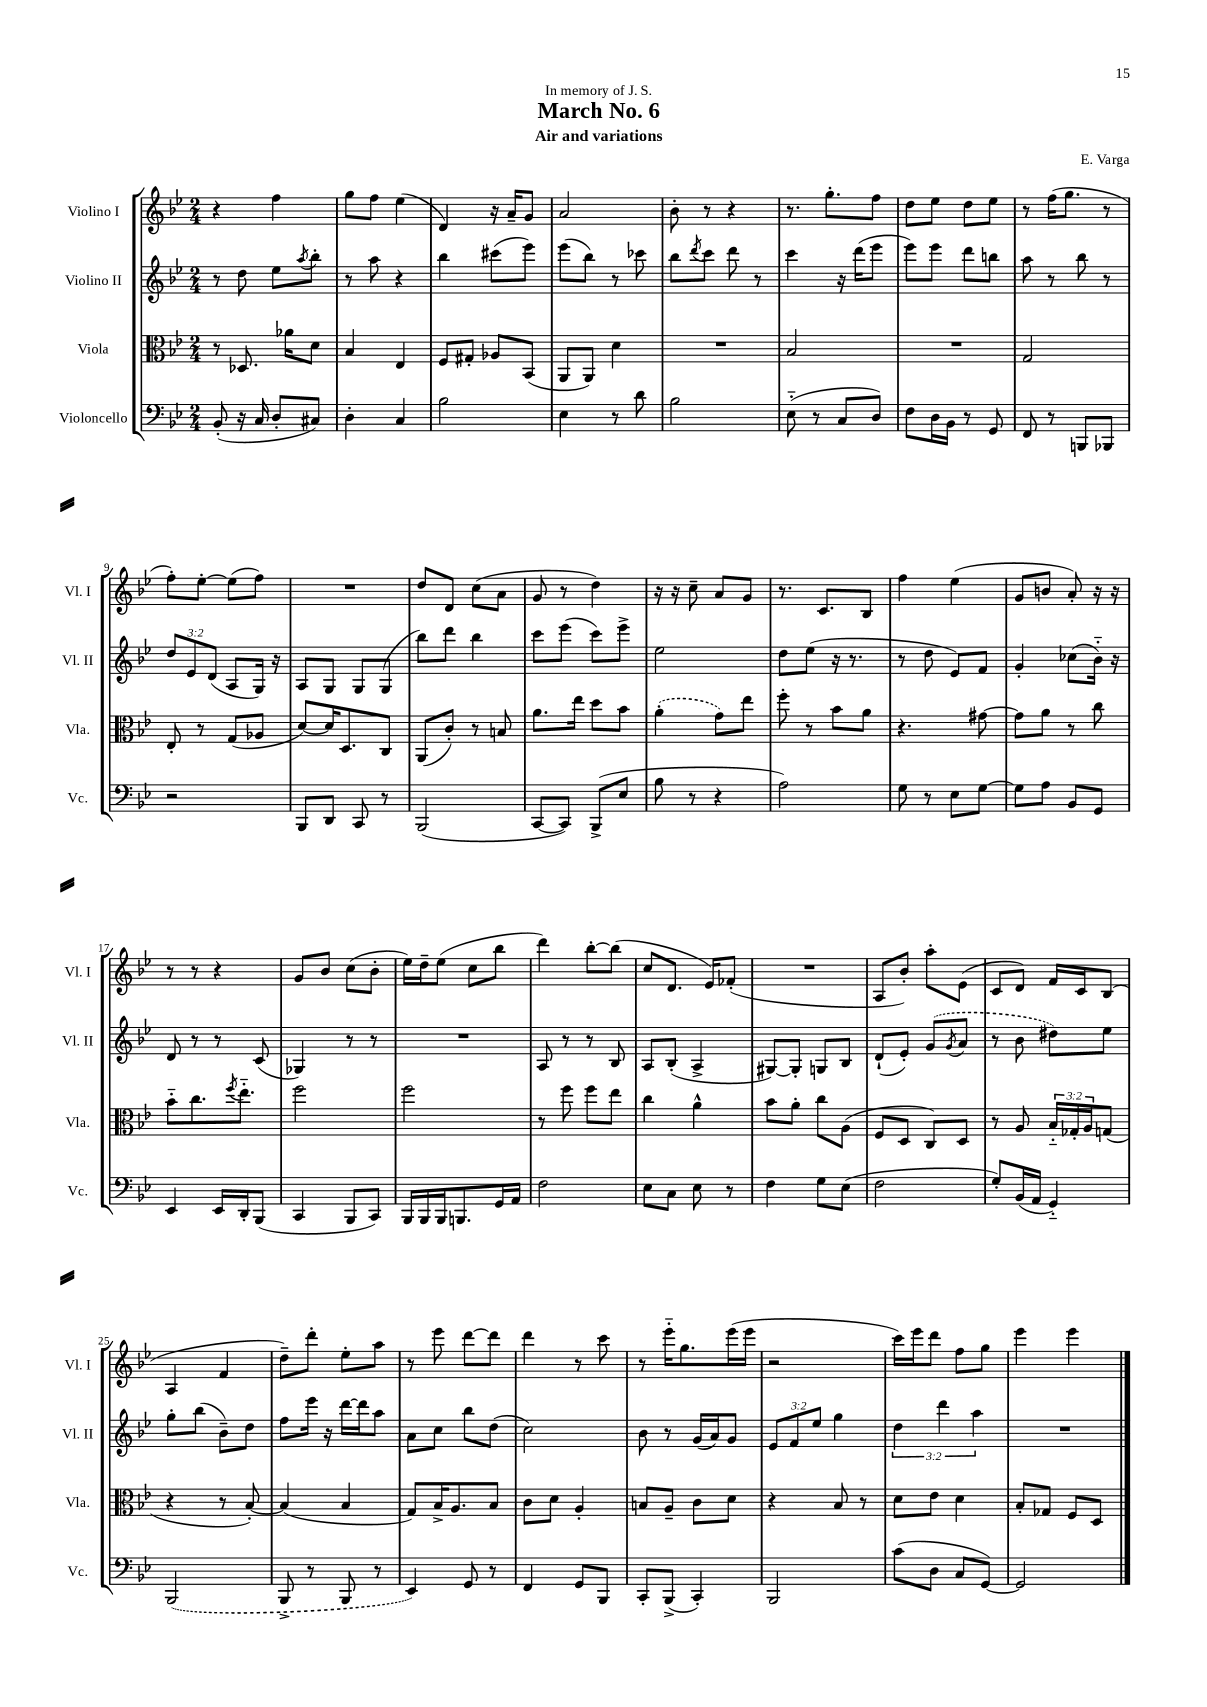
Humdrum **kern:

**kern	**kern	**kern	**kern
*staff4	*staff3	*staff2	*staff1
*clefF4	*clefC3	*clefG2	*clefG2
*k[b-e-]	*k[b-e-]	*k[b-e-]	*k[b-e-]
*M2/4	*M2/4	*M2/4	*M2/4
(8BB-'/	8r	8r	4r
16r	8.D-/	8dd\	.
16C/	.	.	.
8D'/L	.	8ee-\L	4ff\
.	16a-\LK	.	.
.	.	8qaa/	.
8C#/J)	8d\J	8bb-'\J	.
=	=	=	=
4D'\	4B-/	8r	8gg\L
.	.	8aa\	8ff\J
4C/	4E-/	4r	(4ee-\
=	=	=	=
2B-\	8F/L	4bb-\	4d/)
.	8G#'/J	.	.
.	8A-/L	(8ccc#\L	16r
.	.	.	16a~/LK
.	(8BB-/J	8eee-\J)	8g/J
=	=	=	=
4E-\	8AA/L	(8eee-\L	2a/
.	8AA/J)	8bb-\J)	.
8r	4d\	8r	.
8d\	.	8ccc-\	.
=	=	=	=
2B-\	2r	8bb-\L	8b-'\
.	.	8qddd/	.
.	.	8ccc\J	8r
.	.	8ddd\	4r
.	.	8r	.
=	=	=	=
(8E-'~\	2B-/	4ccc\	8.r
8r	.	.	.
.	.	.	8.gg'\L
8C/L	.	16r	.
.	.	(16ddd\LK	.
8D/J)	.	8eee-\J	8ff\J
=	=	=	=
8F\L	2r	8eee-\L)	8dd\L
16D\L	.	8eee-\J	8ee-\J
16BB-\JJ	.	.	.
8r	.	8ddd\L	8dd\L
8GG/	.	8bb\J	8ee-\J
=	=	=	=
8FF/	2G/	8aa\	8r
8r	.	8r	(16ff\LK
.	.	.	8.gg\J
8BBB/L	.	8bb-\	.
8BBB-/J	.	8r	8r
=	=	=	=
2r	8E-'/	12dd/L	8ff'\L)
.	.	12e-/	.
.	8r	.	[8ee-'\J
.	.	(12d/J	.
.	(8G/L	8A/L	(8ee-\]L
.	8A-/J	16G/Jk)	8ff\J)
.	.	16r	.
=	=	=	=
8BBB-/L	[8d/L)	8A/L	2r
8DD/J	16d/]K	8G/J	.
.	8.D/	.	.
8CC/	.	8G/L	.
8r	8C/J	(8G/J	.
=	=	=	=
(2BBB-/	(8AA/L	8bb-\L)	8dd/L
.	8c'/J)	8ddd\J	8d/J
.	8r	4bb-\	(8cc\L
.	8B/	.	8a\J
=	=	=	=
[8CC/L	8.a\L	8ccc\L	8g/
8CC/]J)	.	(8eee-\J	8r
.	16ee-\Jk	.	.
(8BBB-^/L	8dd\L	8ccc\L)	4dd\)
8E-/J	8b-\J	8eee-^\J	.
=	=	=	=
8B-\	(4a'\	2ee-\	16r
.	.	.	16r
8r	.	.	8cc~\
4r	8g\L)	.	8a/L
.	8ee-\J	.	8g/J
=	=	=	=
2A\)	8ff'\	8dd\L	8.r
.	8r	(8ee-\J	.
.	.	.	8.c/L
.	8b-\L	16r	.
.	.	8.r	.
.	8a\J	.	8B-/J
=	=	=	=
8G\	4.r	8r	4ff\
8r	.	8dd\	.
8E-\L	.	8e-/L)	(4ee-\
[8G\J	[8g#\	8f/J	.
=	=	=	=
8G\]L	8g#\]L	4g'/	8g/L
8A\J	8a\J	.	8b/J
8BB-/L	8r	(8cc-\L	8a'/)
8GG/J	8cc\	16b-'~\Jk)	16r
.	.	16r	16r
=	=	=	=
4EE-/	8b-'~\L	8d/	8r
.	8.cc\	8r	8r
16EE-/LL	.	8r	4r
.	8qff/	.	.
16DD'/J	8.ee-'~\J	.	.
(8BBB-/J	.	(8c/	.
=	=	=	=
4CC/	2ff\	4G-/)	8g/L
.	.	.	8b-/J
8BBB-/L	.	8r	(8cc\L
8CC/J)	.	8r	8b-'\J
=	=	=	=
16BBB-/LL	2ff\	2r	16ee-\LL)
16BBB-/	.	.	16dd~\J
16BBB-/J	.	.	(8ee-\J
8.BBB/	.	.	.
.	.	.	8cc\L
16GG/L	.	.	8bb-\J
16AA/JJ	.	.	.
=	=	=	=
2F\	8r	8A/	4ddd\)
.	8ff\	8r	.
.	8ff\L	8r	[8bb-'\L
.	8ee-\J	8B-/	(8bb-\]J
=	=	=	=
8E-\L	4cc\	8A/L	8cc/L
8C\J	.	(8B-'/J	8.d/J
8E-\	4a^^\	4A^/	.
.	.	.	16e-/LK)
8r	.	.	(8f-'/J
=	=	=	=
4F\	8b-\L	[8G#/L)	2r
.	8a'\J	8G#'/]J	.
8G\L	8cc\L	8G/L	.
(8E-\J	(8A\J	8B-/J	.
=	=	=	=
2F\	8F/L	(8d`/L	8A/L
.	8D/J	8e-'/J)	8b-'/J)
.	8C/L)	(8g/L	8aa'\L
.	.	8qg/	.
.	8D/J	8a/J	(8e-\J
=	=	=	=
8G'/L)	8r	8r	8c/L
(16BB-/L	8A/	8b-\	8d/J)
16AA/JJ	.	.	.
4GG'~/)	24B-'~/LL	8dd#\L)	16f/LL
.	24G-'/	.	.
.	.	.	16c/J
.	24A/J	.	.
.	(8G/J	8ee-\J	(8B-/J
=	=	=	=
(2BBB-/	4r	8gg'\L	4A/
.	.	(8bb-\J	.
.	8r	8b-~\L)	4f/
.	[8B-'/)	8dd\J	.
=	=	=	=
8BBB-^/	(4B-/]	8ff\L	8dd~\L)
8r	.	16eee-\Jk	8ddd'\J
.	.	16r	.
8BBB-/	4B-/	[16ddd\LL	8ee-'\L
.	.	16ddd\]J	.
8r	.	8aa\J	8aa\J
=	=	=	=
4EE-/)	8G/L)	8a\L	8r
.	16B-^/K	8cc\J	8eee-\
.	8.A/	.	.
8GG/	.	8bb-\L	[8ddd\L
8r	8B-/J	(8dd\J	8ddd\]J
=	=	=	=
4FF/	8c\L	2cc\)	4ddd\
.	8d\J	.	.
8GG/L	4A'/	.	8r
8BBB-/J	.	.	8ccc\
=	=	=	=
8CC'/L	8B/L	8b-\	8r
(8BBB-^/J	8A~/J	8r	16eee-'~\LK
.	.	.	8.gg\
4CC'/)	8c\L	(16g/LL	.
.	.	16a/J)	.
.	8d\J	8g/J	(16eee-\L
.	.	.	16eee-\JJ
=	=	=	=
2BBB-/	4r	12e-/L	2r
.	.	12f/	.
.	.	12ee-/J	.
.	8B-/	4gg\	.
.	8r	.	.
=	=	=	=
(8c\L	8d\L	6dd\	16ccc\LL)
.	.	.	16eee-\J
8D\J	8e-\J	.	8ddd\J
.	.	6ddd\	.
8C/L	4d\	.	8ff\L
.	.	6aa\	.
[8GG/J)	.	.	8gg\J
=	=	=	=
2GG/]	8B-'/L	2r	4eee-\
.	8G-/J	.	.
.	8F/L	.	4eee-\
.	8D/J	.	.
==	==	==	==
*-	*-	*-	*-
